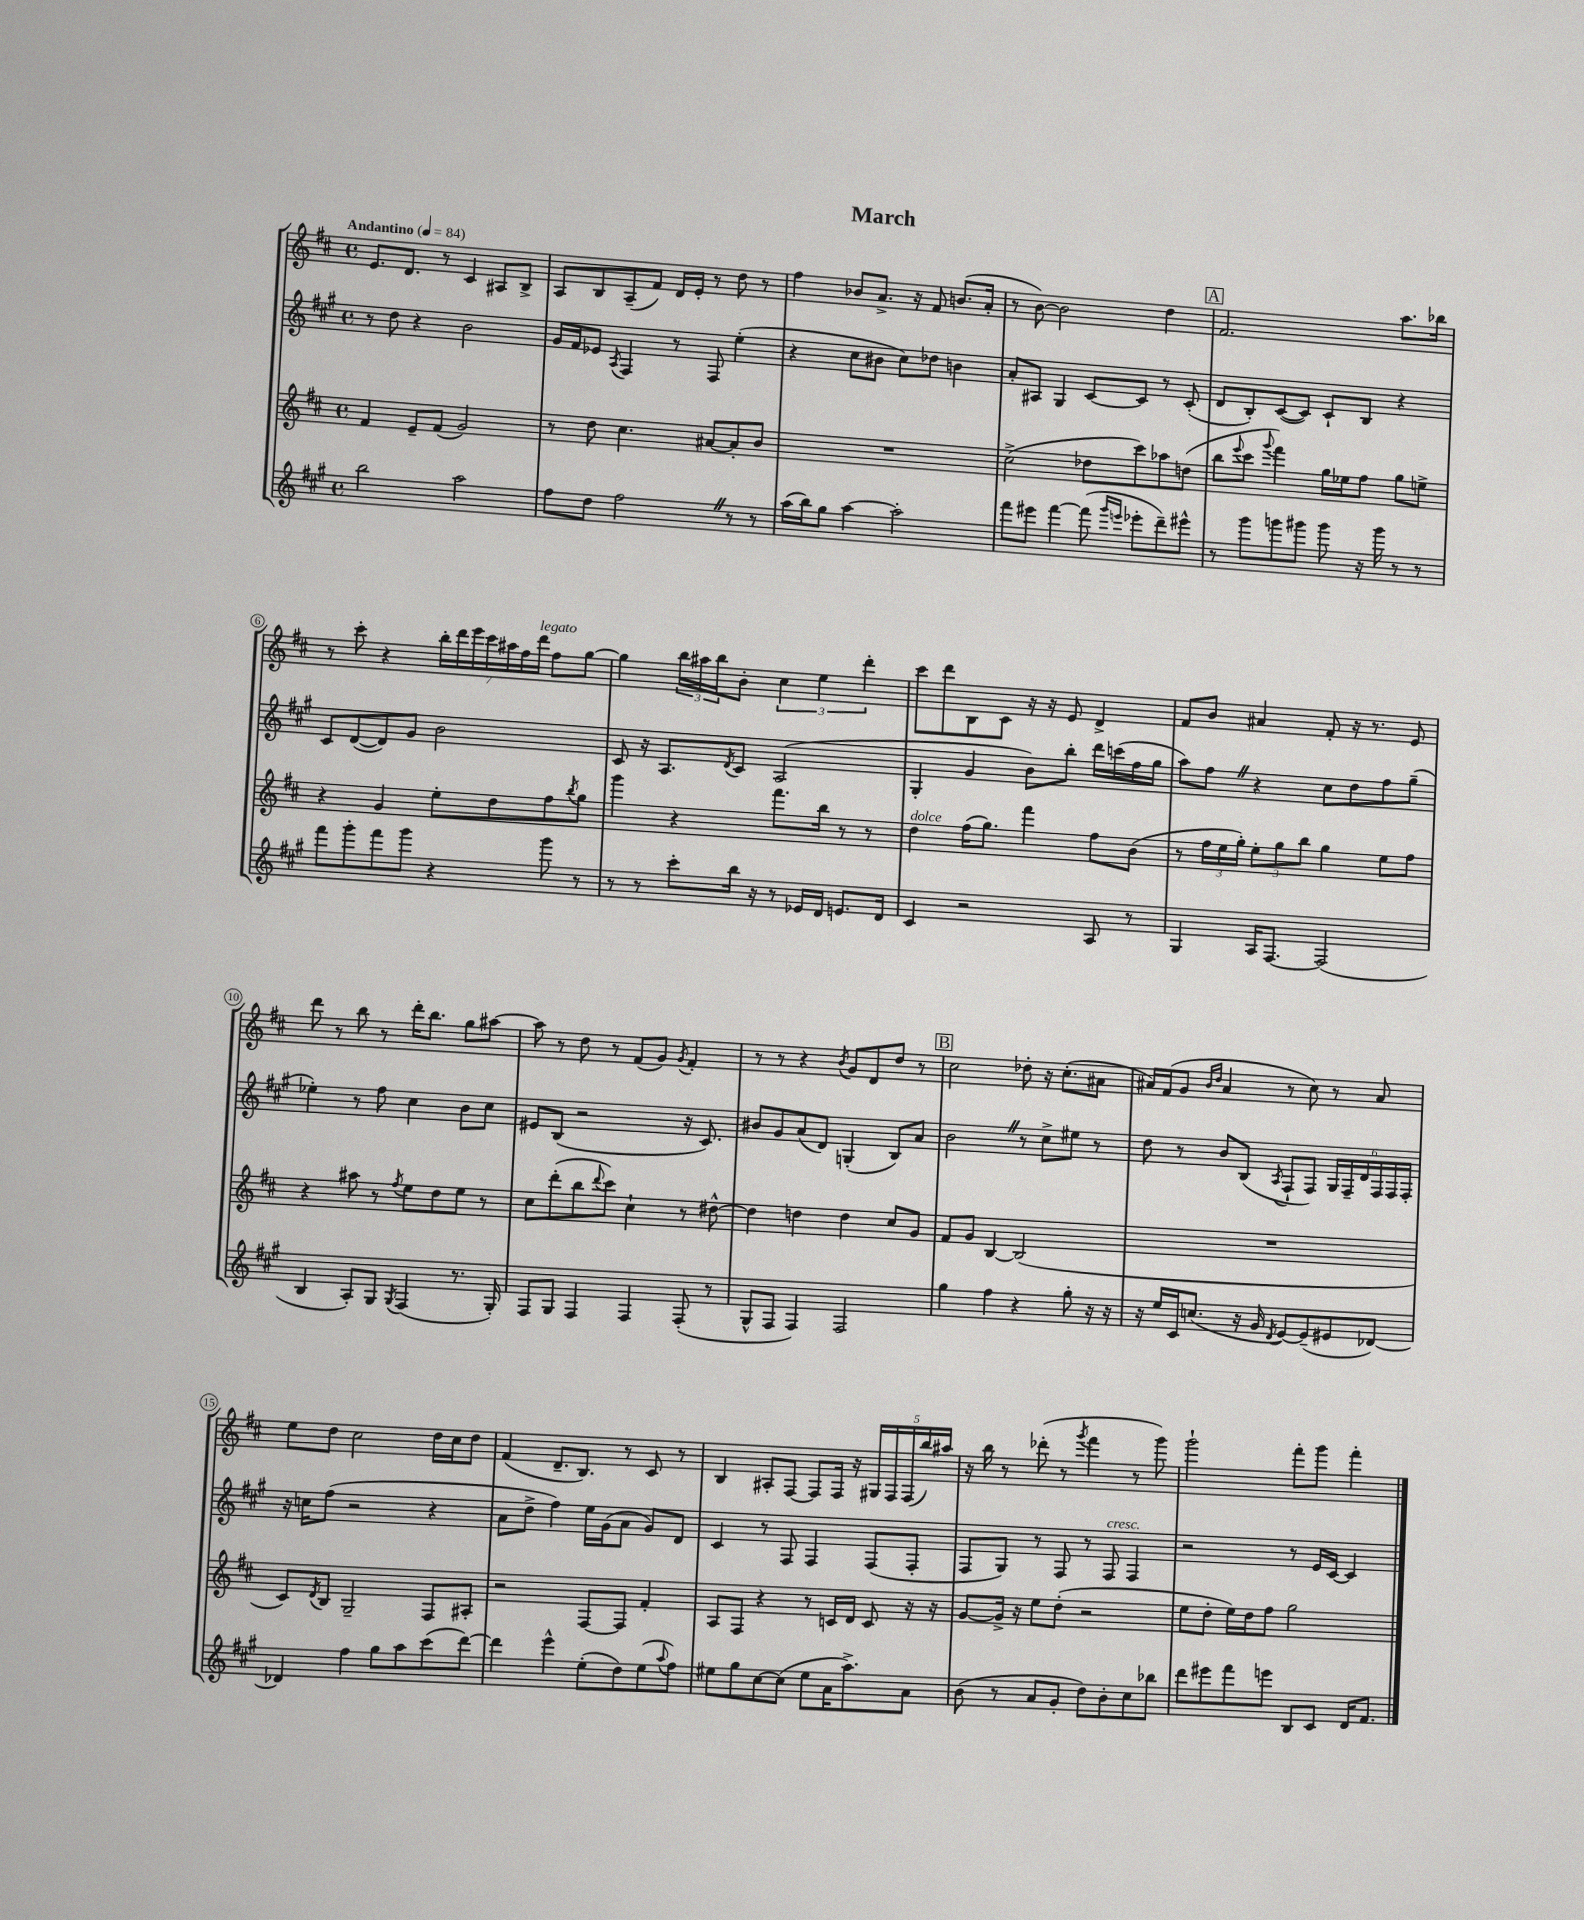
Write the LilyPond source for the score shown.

\header { title = "March" }
<<
\new StaffGroup <<
\new Staff = "s0" {
    \clef treble \key d \major \defaultTimeSignature \time 4/4 \tempo "Andantino" 4 = 84
    e'8. d'8. r8 cis'4 ais8 b8-> |
    a8 b8 a8--( fis'8) d'16 e'16-. r8 d''8 r8 |
    fis''4 bes'8 a'8.-> r16 fis'8 b'8.( a'16-. |
    r8 b'8~) b'2 d''4 |
    \mark \markup { \box "A" } fis'2. a''8. bes''16 |
    r8 cis'''8-. r4 \tuplet 7/4 { b''16-. d'''16 e'''16 cis'''16 ais''16 fis''16 d'''16^\markup { \italic "legato" } } fis''8 g''8~ |
    g''4 \tuplet 3/2 { b''16 ais''16 b''16 } b'8-. \tuplet 3/2 { cis''4 e''4 d'''4-. } |
    cis'''8 d'''8 b8 cis'8 r16 r16 e'8 d'4-> |
    fis'8 b'8 ais'4 fis'8-. r16 r8. e'8 |
    d'''8 r8 b''8 r8 d'''16-. b''8. g''8 ais''8~ |
    ais''8 r8 d''8 r8 fis'8( g'8) \acciaccatura { g'8 } fis'4-. |
    r8 r8 r4 \acciaccatura { b'8 } g'8 d'8 d''8 r8 |
    \mark \markup { \box "B" } cis''2 des''8-. r16 cis''8.-.( ais'8 |
    ais'16) fis'16( g'8 \grace { b'16 d''16 } ais'4 r8 cis''8) r8 ais'8 |
    e''8 d''8 cis''2 d''16 cis''16 d''8 |
    fis'4( d'8.-- b8.) r8 cis'8 r8 |
    b4 ais8-. fis8~ fis8 fis16 r16 \tuplet 5/4 { gis16 fis16 fis16( b''16) ais''16 } |
    r16 b''16 r8 des'''8-.( r8 \acciaccatura { g'''8 } fis'''4 r8 g'''8) |
    g'''2-! fis'''8-. g'''8 fis'''4-. \bar "|." |
}
\new Staff = "s1" {
    \clef treble \key a \major \defaultTimeSignature \time 4/4
    r8 d''8 r4 b'2 |
    gis'16 fis'16 ees'8 \acciaccatura { a8 } fis4 r8 fis8 e''4-.( |
    r4 cis''8 bis'8 cis''8) des''8 b'4 |
    a'8-. ais8 gis4 cis'8~ cis'8 r8 cis'8-.( |
    \mark \markup { \box "A" } d'8 b8-.) cis'8~( cis'8) cis'8-! b8 r4 |
    cis'8 d'8~( d'8) gis'8 b'2 |
    cis'8 r16 a8. \acciaccatura { d'8 } cis'8 a2( |
    gis4-. gis'4 b'8) b''8-. d'''16 c'''16( fis''16 gis''16 |
    a''8) fis''8 \once \override BreathingSign.text = \markup { \musicglyph "scripts.caesura.straight" } \breathe r4 cis''8 d''8 fis''8 gis''8--( |
    ees''4-.) r8 fis''8 cis''4 b'8 cis''8 |
    eis'8 b8( r2 r16 cis'8.) |
    bis'8 gis'8 a'8( d'8) g4-.( b8) a'8 |
    \mark \markup { \box "B" } b'2 \once \override BreathingSign.text = \markup { \musicglyph "scripts.caesura.straight" } \breathe r8 cis''8-> eis''8 r8 |
    d''8 r8 b'8 b8( \acciaccatura { a8 } fis8-! fis8) \tuplet 6/4 { gis16 fis16-- d'16 fis16 fis16 fis16-. } |
    r16 c''16 fis''8( r2 r4 |
    a'8 d''8-> fis''4) e''16 gis'16( a'8 gis'8) d'8 |
    cis'4 r8 fis8 fis4 fis8( fis8-. |
    fis8 gis8) r8 fis8 r8 fis8^\markup { \italic "cresc." } fis4 |
    r2 r8 e'16 cis'16~ cis'4 \bar "|." |
}
\new Staff = "s2" {
    \clef treble \key d \major \defaultTimeSignature \time 4/4
    fis'4 e'8-- fis'8( g'2) |
    r8 d''8 cis''4. ais'8~ ais'8-. b'8 |
    R1 |
    cis''2->( des''8 cis'''8) aes''8 d''8( |
    \mark \markup { \box "A" } b''8 \appoggiatura { e'''8 } cis'''8 \appoggiatura { g'''8 } fis'''4) g''16 ees''16 fis''8 g''8 e''8-> |
    r4 g'4 e''8-. d''8 fis''8 \acciaccatura { b''8 } g''8 |
    g'''4 r4 fis'''8. b''16 r8 r8 |
    d''4^\markup { \italic "dolce" } fis''16( g''8.) fis'''4 fis''8 b'8( |
    r8 \tuplet 3/2 { fis''16 e''16 g''16-.) } \tuplet 3/2 { e''8-. g''8 b''8 } g''4 e''8 fis''8 |
    r4 ais''8 r8 \acciaccatura { fis''8 } e''8 d''8 e''8 r8 |
    cis''8 d'''8-.( b''8 \appoggiatura { d'''8 } cis'''8) cis''4-! r8 dis''8~-^ |
    dis''4 d''4 d''4 cis''8 g'8 |
    \mark \markup { \box "B" } fis'8 g'8 b4~ b2( |
    R1 |
    cis'8) \acciaccatura { d'8 } b8 g2-- fis8 ais8-. |
    r2 fis8~ fis8 fis'4-. |
    a8 fis8 r4 r8 c'16 d'16 c'8 r16 r16 |
    g'8~ g'16-> r16 e''8 d''8-.( r2 |
    e''8 d''8-. e''16) d''16 fis''8 g''2 \bar "|." |
}
\new Staff = "s3" {
    \clef treble \key a \major \defaultTimeSignature \time 4/4
    b''2 a''2 |
    fis''8 d''8 fis''2 \once \override BreathingSign.text = \markup { \musicglyph "scripts.caesura.straight" } \breathe r8 r8 |
    a''16( b''16) gis''8 a''4~ a''2-. |
    fis'''8 eis'''8 fis'''4~ fis'''8( \grace { gis'''16 e'''16 } ees'''8-. d'''8--) eis'''8-^ |
    \mark \markup { \box "A" } r8 gis'''8 g'''8 gis'''8 gis'''8 r16 gis'''16 r8 r8 |
    fis'''8 gis'''8-. fis'''8 gis'''8 r4 gis'''8 r8 |
    r8 r8 cis'''8-. b''16 r16 r8 ees'16 d'16 e'8. d'16 |
    cis'4 r2 a8 r8 |
    gis4 a16 fis8.~ fis2( |
    b4 a8-.) gis8 \acciaccatura { gis8 } fis4( r8. gis16-.) |
    fis8 gis8 fis4 fis4 fis8-.( r8 |
    gis8-^ fis8 fis4) fis2 |
    \mark \markup { \box "B" } gis''4 fis''4 r4 gis''8-. r16 r16 |
    r16 e''16 cis'16 c''8.( r16 gis'16 \acciaccatura { d'8 } e'8~) e'8--( eis'8 des'8~) |
    des'4 fis''4 gis''8 a''8 cis'''8( d'''8~) |
    d'''4 e'''4-^ e''8-.( d''8) e''8( \appoggiatura { a''8 } fis''8) |
    eis''8 gis''8 cis''8~ cis''8( eis''8 a'16 a''8.->) a'8 |
    b'8( r8 a'8 gis'8-. d''8) b'8-. cis''8 bes''8 |
    d'''8 eis'''8 fis'''8 e'''8 b8 cis'8 d'16 fis'8. \bar "|." |
}
>>
>>
\layout { \context { \Score \override BarNumber.stencil = #(make-stencil-circler 0.1 0.3 ly:text-interface::print) } }
